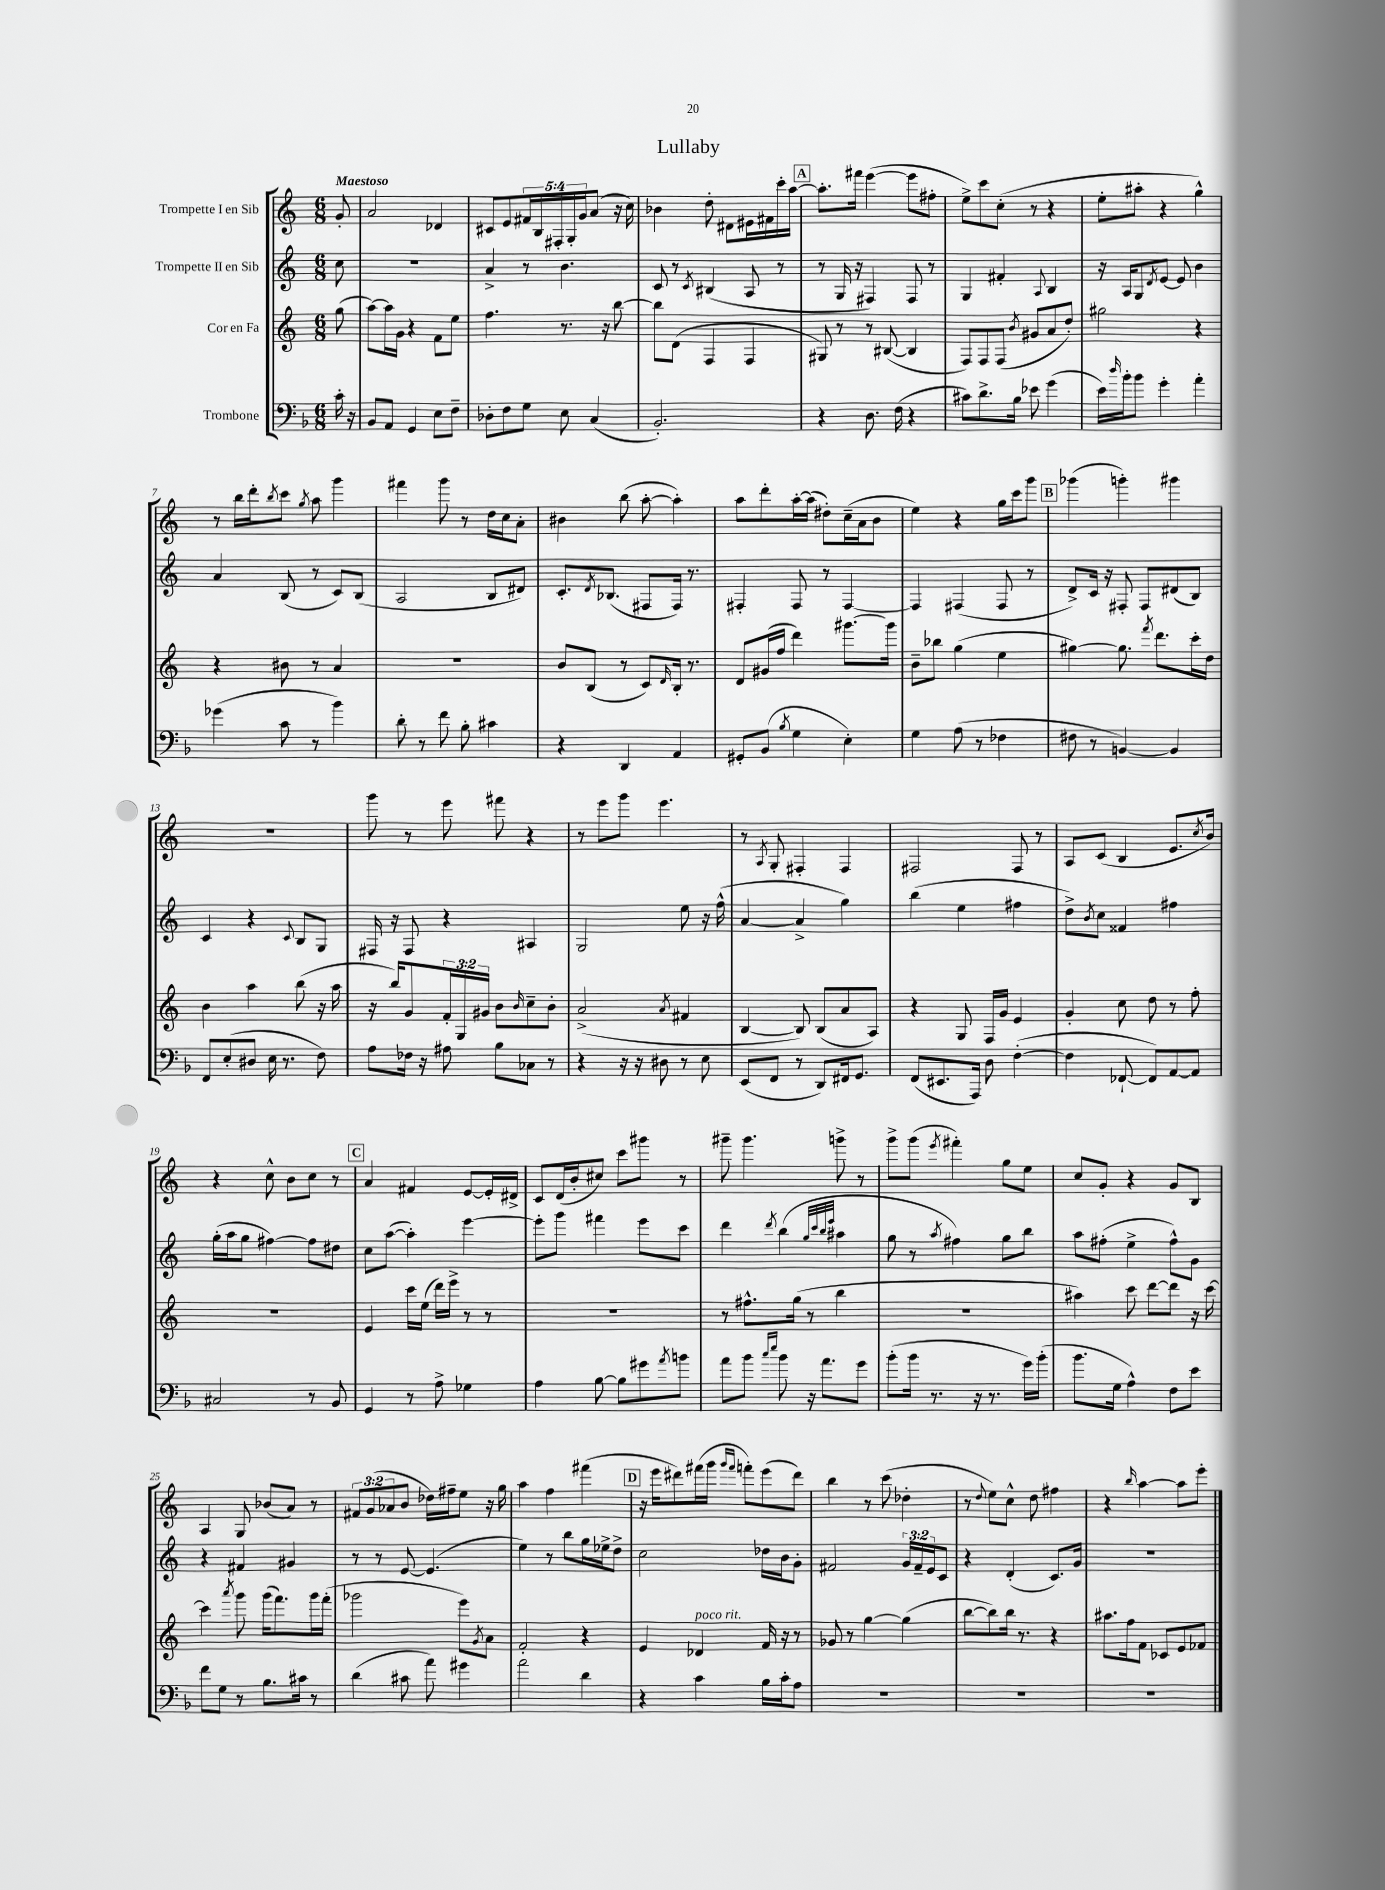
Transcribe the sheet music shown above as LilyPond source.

\header { title = "Lullaby" }
<<
\new StaffGroup <<
\new Staff = "s0" \with { instrumentName = "Trompette I en Sib" } {
    \clef treble \key c \major \numericTimeSignature \time 6/8 \override Staff.TupletNumber.text = #tuplet-number::calc-fraction-text \partial 8 \tempo "Maestoso"
    g'8-. |
    a'2 des'4 |
    cis'8 e'8 \tuplet 5/4 { fis'16 b16 fis16-. g16-. g'16 } a'8( r16 c''16) |
    bes'4 d''8-. dis'8 eis'16 fis'16 c'''16-. a''16~ |
    \mark \markup { \box "A" } a''8.-. fis'''16 e'''4~( e'''8 fis''8-. |
    e''8->) c'''8 c''8-.( r8 r4 |
    e''8-. ais''8-. r4 g''4-^) |
    r8 b''16 d'''16-. \acciaccatura { b''8 } c'''8 \acciaccatura { g''8 } a''8 g'''4 |
    fis'''4 g'''8 r8 d''16 c''16 a'8-. |
    bis'4 b''8( a''8~-. a''4-.) |
    a''8 d'''8-. a''16~-. a''16( dis''8-.) c''16--( a'16 b'8 |
    e''4) r4 g''16 c'''16 g'''8 |
    \mark \markup { \box "B" } ges'''4( g'''4-.) gis'''4 |
    R2. |
    g'''8 r8 e'''8 fis'''8 r4 |
    r8 e'''8 g'''8 e'''4. |
    r8 \acciaccatura { a8 } g8-. fis4-. fis4 |
    fis2 fis8 r8 |
    a8 c'8( b4 e'8. \acciaccatura { c''8 } b'16) |
    r4 c''8-^ b'8 c''8 r8 |
    \mark \markup { \box "C" } a'4 fis'4 e'8~ e'16-. dis'16-> |
    c'8 d'16( b'16-. cis''8) c'''8 gis'''8 r8 |
    gis'''8-- gis'''4. g'''8-> r8 |
    g'''8-> g'''8( \acciaccatura { e'''8 } fis'''4-.) g''8 e''8 |
    c''8 g'8-. r4 g'8 b8 |
    a4 g8 bes'8( a'8) r8 |
    \tuplet 3/2 { fis'8 g'8( aes'8 } b'8 des''16) fis''16-- e''8 r16 g''16 |
    a''4 f''4 fis'''4( |
    \mark \markup { \box "D" } r16 e'''16 dis'''8) fis'''16( g'''16 \grace { g'''16 fis'''16 } f'''8-.) e'''8( dis'''8) |
    b''4 r8 c'''8( des''4-. |
    r8 \appoggiatura { d''8 } e''8) c''8-^ d''8 fis''4 |
    r4 \grace { b''16 } a''4~ a''8 e'''8-. \bar "|." |
}
\new Staff = "s1" \with { instrumentName = "Trompette II en Sib" } {
    \clef treble \key c \major \numericTimeSignature \time 6/8 \override Staff.TupletNumber.text = #tuplet-number::calc-fraction-text \partial 8
    c''8 |
    R2. |
    a'4-> r8 b'4. |
    c'8 r8 \acciaccatura { c'8 } bis4( a8 r8 |
    \mark \markup { \box "A" } r8 g16 r16 fis4) fis8 r8 |
    g4 fis'4-. \appoggiatura { a8 } b4 |
    r16 a16 g8 \acciaccatura { d'8 } e'8~ e'8 b'4 |
    a'4 b8( r8 c'8) b8( |
    a2 b8 dis'8) |
    c'8.-. \acciaccatura { d'8 } bes8.( fis8 fis16) r8. |
    fis4-. fis8 r8 fis4~ |
    fis4 fis4( fis8 r8 |
    \mark \markup { \box "B" } d'8->) c'16 r16 fis8-. fis8 dis'8( b8) |
    c'4 r4 \appoggiatura { c'8 } b8 g8 |
    fis16 r16 fis8 r4 ais4 |
    g2 e''8 r16 f''16-^( |
    a'4~ a'4-> g''4) |
    b''4( e''4 fis''4 |
    d''8->) \acciaccatura { b'8 } c''8 fisis'4 fis''4 |
    g''16-.( a''16 g''8 fis''4~) fis''8 dis''8 |
    \mark \markup { \box "C" } c''8 a''8~( a''4-.) e'''4~ |
    e'''8-. g'''8 fis'''4 e'''8 c'''8 |
    d'''4 \acciaccatura { d'''8 } b''4( \grace { g''32 c'''32 b''32 e'''32 } ais''4 |
    g''8 r8 \acciaccatura { a''8 } fis''4) g''8 b''8 |
    a''8 fis''8-.( e''4-> fis''8-^) g'8 |
    r4 fis'4 gis'4 |
    r8 r8 e'8~ e'4.( |
    e''4) r8 b''8 g''16 ees''16-> d''8-> |
    \mark \markup { \box "D" } c''2 des''16 b'16 g'8-. |
    fis'2 \tuplet 3/2 { g'16 fis'16-- e'16 } c'8 |
    r4 d'4-.( c'8.) g'16 |
    R2. \bar "|." |
}
\new Staff = "s2" \with { instrumentName = "Cor en Fa" } {
    \clef treble \key c \major \numericTimeSignature \time 6/8 \override Staff.TupletNumber.text = #tuplet-number::calc-fraction-text \partial 8
    g''8( |
    a''8~) a''16 g'16 r4 f'8 e''8 |
    f''4. r8. r16 b''8~ |
    b''8 d'8( f4 f4 |
    \mark \markup { \box "A" } gis8) r8 r8 bis8~( bis4 |
    f8) f8 f8( \acciaccatura { b'8 } gis'8 a'8 d''8-.) |
    gis''2 r4 |
    r4 bis'8 r8 a'4 |
    R2. |
    b'8 b8( r8 c'8) \grace { d'16 } b16-. r8. |
    d'8 gis'16( f''16 d'''4) gis'''8.~ gis'''16 |
    b'8-- bes''8 g''4( e''4 |
    \mark \markup { \box "B" } gis''4~) gis''8. \acciaccatura { f'''8 } d'''8. c'''16-. d''16 |
    b'4 a''4 b''8( r16 a''16 |
    r16 b''16) g'8 \tuplet 3/2 { f'16-. g16 gis'16 } b'8 \grace { b'16 } c''8-- b'8-. |
    a'2->( \acciaccatura { a'8 } fis'4 |
    b4~ b8) b8( a'8 a8) |
    r4 g8 f16 g'16 e'4 |
    g'4-. c''8 d''8 r8 f''8-. |
    R2. |
    \mark \markup { \box "C" } e'4 c'''16 e''16( d'''16) e'''16-> r8 r8 |
    R2. |
    r8 fis''8.-^ g''16( r8 b''4 |
    R2. |
    ais''4) c'''8 d'''8~ d'''8 r16 c'''16~ |
    c'''4 \acciaccatura { a'''8 } g'''8 g'''16( f'''8.) g'''16 f'''16-.( |
    ges'''2 e'''8) \acciaccatura { g'8 } a'8 |
    f'2-. r4 |
    \mark \markup { \box "D" } e'4 des'4^\markup { \italic "poco rit." } f'16 r16 r8 |
    ges'8 r8 g''4~ g''4( |
    b''8~ b''8) b''16 r8. r4 |
    ais''8. f''16 f'8 ces'8 e'8 fes'8 \bar "|." |
}
\new Staff = "s3" \with { instrumentName = "Trombone" } {
    \clef bass \key f \major \numericTimeSignature \time 6/8 \partial 8
    c'16-. r16 |
    bes,8 a,8 g,4 e8 f8-- |
    des8-. f8 g8 e8 c4( |
    bes,2.-.) |
    \mark \markup { \box "A" } r4 d8. f16( r4 |
    cis'8) d'8.-> bes16 ees'8 g'4( |
    e'16) \grace { d''16 } bes'16-. bes'8 g'4-. a'4-. |
    ges'4( c'8 r8 bes'4) |
    d'8-. r8 f'8 bes8-. cis'4 |
    r4 d,4 a,4 |
    gis,8-. bes,8( \acciaccatura { bes8 } g4 e4-.) |
    g4 a8( r8 fes4 |
    \mark \markup { \box "B" } fis8 r8 b,4~) b,4 |
    f,8 e8-.( dis8 e16 r8. f8) |
    a8 fes16 r16 ais8 bes8 ces8 r8 |
    r4 r16 r16 dis8 r8 e8 |
    e,8( f,8 r8 d,8) fis,16 g,8. |
    f,8( eis,8. a,,16) d8 f4~-.( |
    f4 fes,8~-! fes,8) a,8~ a,8 |
    cis2 r8 bes,8 |
    \mark \markup { \box "C" } g,4 r8 a8-> ges4 |
    a4 bes8~ bes8 gis'8 \acciaccatura { a'8 } b'8 |
    a'8 bes'8 \grace { c''16 e''16 } bes'8 r16 a'8. g'8 |
    bes'8-.( bes'16 r8. r16 r8. g'16) bes'16-.( |
    bes'8. g16 a4-^) f8 e'8 |
    f'8 g8 r8 bes8. cis'16 r8 |
    d'4( cis'8 a'8) gis'4 |
    a'2 d'4 |
    \mark \markup { \box "D" } r4 c'4 bes16 c'16-. a8 |
    R2. |
    R2. |
    R2. \bar "|." |
}
>>
>>
